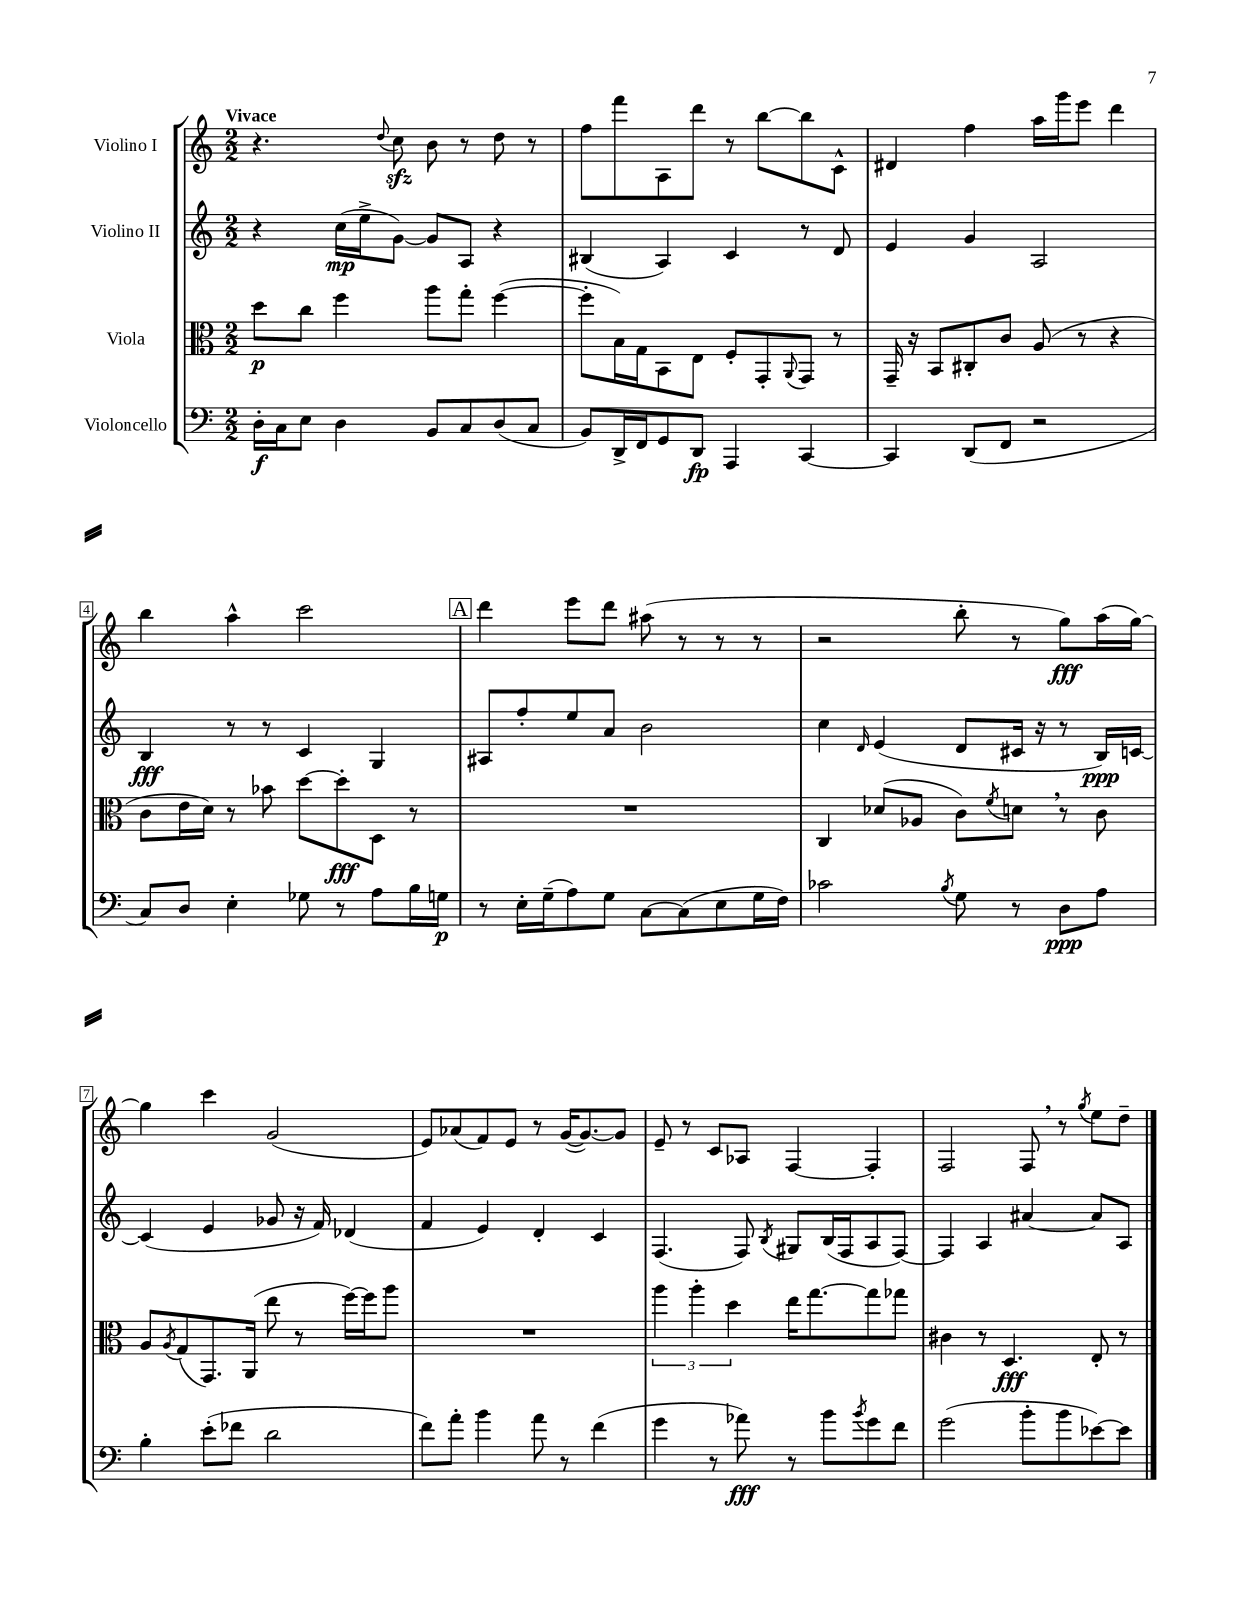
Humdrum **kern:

**kern	**dynam	**kern	**dynam	**kern	**dynam	**kern	**dynam
*part4	*part4	*part3	*part3	*part2	*part2	*part1	*part1
*staff4	*staff4	*staff3	*staff3	*staff2	*staff2	*staff1	*staff1
*I"Violoncello	*	*I"Viola	*	*I"Violino II	*	*I"Violino I	*
*clefF4	*	*clefC3	*	*clefG2	*	*clefG2	*
*k[]	*	*k[]	*	*k[]	*	*k[]	*
*M2/2	*	*M2/2	*	*M2/2	*	*M2/2	*
=1	=1	=1	=1	=1	=1	=1	=1
!	!	!	!	!	!	!LO:TX:a:B:t=Vivace	!
16D'\LL	f	8dd\L	p	4r	.	4.r	.
16C\J	.	.	.	.	.	.	.
8E\J	.	8cc\J	.	.	.	.	.
4D\	.	4ff\	.	(16cc\LL	mp	.	.
.	.	.	.	16ee^\J	.	.	.
.	.	.	.	.	.	8qqdd/	.
.	.	.	.	[8g\J)	.	8cczz\	.
8BB/L	.	8aa\L	.	8g/L]	.	8b\	.
8C/	.	8gg'\J	.	8A/J	.	8r	.
(8D/	.	([4ff\	.	4r	.	8dd\	.
8C/J	.	.	.	.	.	8r	.
=2	=2	=2	=2	=2	=2	=2	=2
8BB/L)	.	8ff'\L]	.	(4B#X/	.	8ff\L	.
16DD^/L	.	16B\L)	.	.	.	8fff\	.
16FF/J	.	16G\J	.	.	.	.	.
8GG/	.	8BB\	.	4A/)	.	8A\	.
8DD/J	fp	8E\J	.	.	.	8ddd\J	.
4AAA/	.	8F'/L	.	4c/	.	8r	.
.	.	8GG'/	.	.	.	[8bb\L	.
.	.	8qqAA/	.	.	.	.	.
[4CC/	.	8GG/J	.	8r	.	8bb\]	.
.	.	8r	.	8d/	.	8c^^\J	.
=3	=3	=3	=3	=3	=3	=3	=3
4CC/]	.	16GG~/	.	4e/	.	4d#X/	.
.	.	16r	.	.	.	.	.
.	.	8BB/L	.	.	.	.	.
(8DD/L	.	8C#X'/	.	4g/	.	4ff\	.
8FF/J	.	8c/J	.	.	.	.	.
2r	.	(8A/	.	2A/	.	16aa\LL	.
.	.	.	.	.	.	16ggg\J	.
.	.	8r	.	.	.	8eee\J	.
.	.	4r	.	.	.	4ddd\	.
!!LO:LB:g=z
=4	=4	=4	=4	=4	=4	=4	=4
8C/L)	.	8c\L	.	4B/	fff	4bb\	.
8D/J	.	16e\L	.	.	.	.	.
.	.	16d\JJ)	.	.	.	.	.
4E'\	.	8r	.	8r	.	4aa^^\	.
.	.	8b-X\	.	8r	.	.	.
8G-X\	.	[8dd\L	.	4c/	.	2ccc\	.
8r	.	8dd'\]	fff	.	.	.	.
8A\L	.	8D\J	.	4G/	.	.	.
16B\L	.	8r	.	.	.	.	.
16Gn\JJ	p	.	.	.	.	.	.
!!LO:REH:place=s1:t=A
=5	=5	=5	=5	=5	=5	=5	=5
8r	.	1r	.	8A#X/L	.	4ddd\	.
16E'\LL	.	.	.	8ff'/	.	.	.
(16G~\J	.	.	.	.	.	.	.
8A\)	.	.	.	8ee/	.	8eee\L	.
8G\J	.	.	.	8a/J	.	8ddd\J	.
[8C\L	.	.	.	2b\	.	(8aa#X\	.
(8C\]	.	.	.	.	.	8r	.
8E\	.	.	.	.	.	8r	.
16G\L	.	.	.	.	.	8r	.
16F\JJ)	.	.	.	.	.	.	.
=6	=6	=6	=6	=6	=6	=6	=6
2c-X\	.	4C/	.	4cc\	.	2r	.
.	.	.	.	16qqd/	.	.	.
.	.	(8d-X/L	.	(4e/	.	.	.
.	.	8A-X/J	.	.	.	.	.
8qB/	.	.	.	.	.	.	.
8G\	.	8c\L)	.	8d/L	.	8bb'\	.
.	.	8qf/	.	.	.	.	.
8r	.	8dn,\J	.	16c#X/Jk	.	8r	.
.	.	.	.	16r	.	.	.
8D\L	ppp	8r	.	8r	.	8gg\L)	fff
8A\J	.	8c\	.	16B/LL)	ppp	(16aa\L	.
.	.	.	.	[16cn/JJ	.	[16gg\JJ)	.
!!LO:LB:g=z
=7	=7	=7	=7	=7	=7	=7	=7
4B'\	.	8A/L	.	(4c/]	.	4gg\]	.
.	.	8qA/	.	.	.	.	.
.	.	(8G/	.	.	.	.	.
(8e'\L	.	8.GG/)	.	4e/	.	4ccc\	.
8f-X\J	.	.	.	.	.	.	.
.	.	(16AA/Jk	.	.	.	.	.
2d\	.	8ee\	.	8g-X/	.	(2g/	.
.	.	8r	.	16r	.	.	.
.	.	.	.	16f/)	.	.	.
.	.	[16ff\LL)	.	(4d-X/	.	.	.
.	.	16ff\J]	.	.	.	.	.
.	.	8aa\J	.	.	.	.	.
=8	=8	=8	=8	=8	=8	=8	=8
8f\L)	.	1r	.	4f/	.	8e/L)	.
8a'\J	.	.	.	.	.	(8a-X/	.
4b\	.	.	.	4e/)	.	8f/)	.
.	.	.	.	.	.	8e/J	.
8a\	.	.	.	4d'/	.	8r	.
8r	.	.	.	.	.	([16g/KL	.
.	.	.	.	.	.	8.g/_)	.
(4f\	.	.	.	4c/	.	.	.
.	.	.	.	.	.	8g/J]	.
=9	=9	=9	=9	=9	=9	=9	=9
4g\	.	6aa\	.	(4.F/	.	8e~/	.
.	.	.	.	.	.	8r	.
.	.	6aa'\	.	.	.	.	.
8r	.	.	.	.	.	8c/L	.
.	.	6dd\	.	.	.	.	.
8a-X\)	fff	.	.	8F/)	.	8A-X/J	.
.	.	.	.	8qB/	.	.	.
8r	.	16ee\KL	.	8G#X/L	.	[4F/	.
.	.	[8.gg\	.	.	.	.	.
8b\L	.	.	.	(16B/L	.	.	.
.	.	.	.	16F/J	.	.	.
8qb/	.	.	.	.	.	.	.
8g\	.	8gg\]	.	8A/	.	4F'/]	.
8f\J	.	8gg-X\J	.	[8F/J)	.	.	.
=10	=10	=10	=10	=10	=10	=10	=10
(2g\	.	4c#X\	.	4F/]	.	2F/	.
.	.	8r	.	4A/	.	.	.
.	.	4.D/	fff	.	.	.	.
8b'\L	.	.	.	[4a#X/	.	8F,/	.
8b\	.	.	.	.	.	8r	.
.	.	.	.	.	.	8qgg/	.
[8e-X\)	.	8E'/	.	8a#/L]	.	8ee\L	.
8e-\J]	.	8r	.	8A/J	.	8dd~\J	.
==	==	==	==	==	==	==	==
*-	*-	*-	*-	*-	*-	*-	*-
